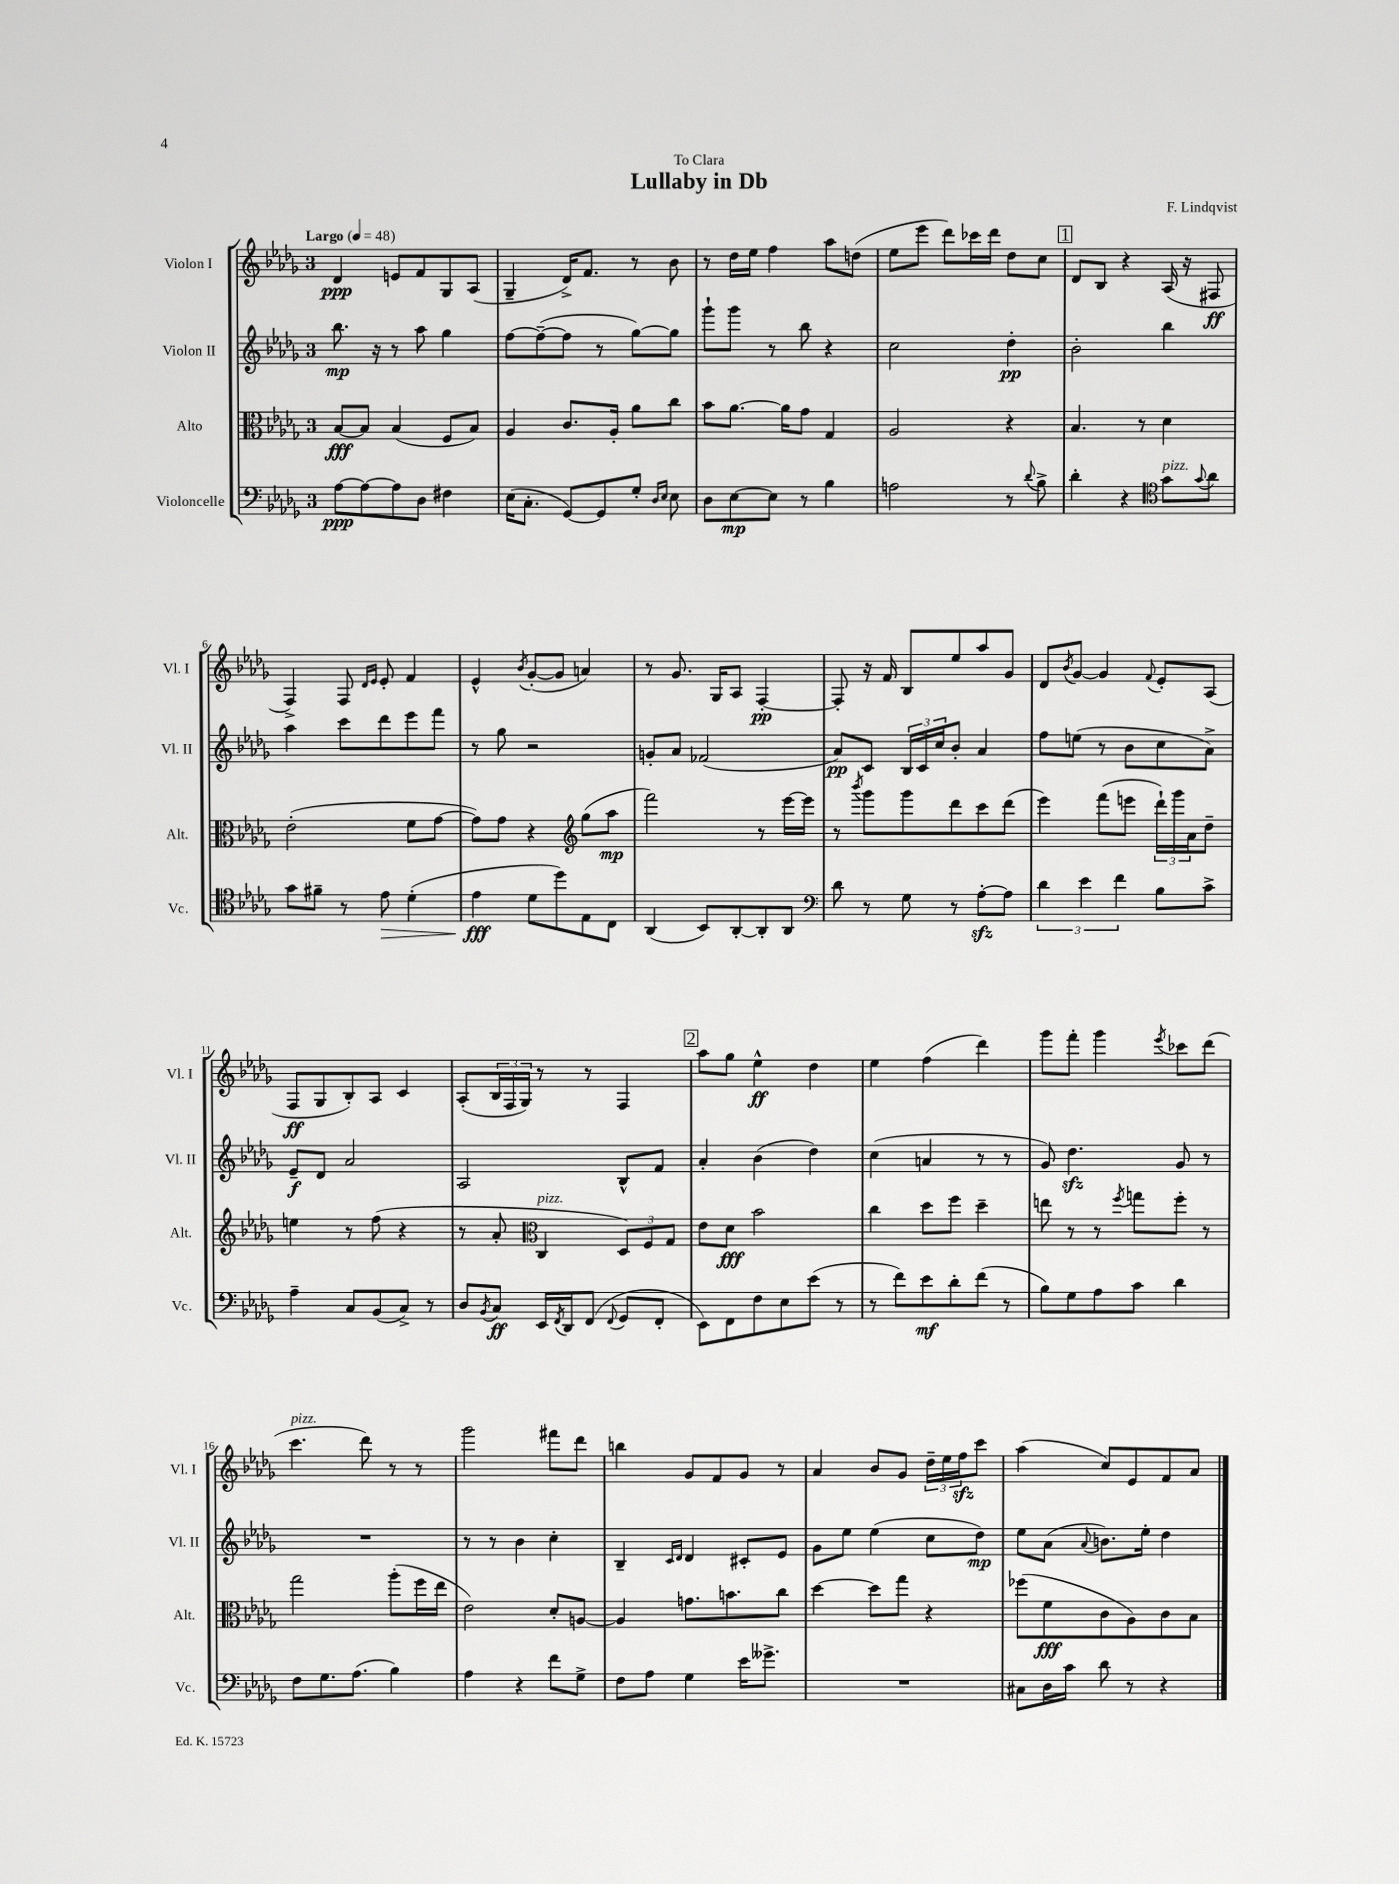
\header { title = "Lullaby in Db" composer = "F. Lindqvist" dedication = "To Clara" }
<<
\new StaffGroup <<
\new Staff = "s0" \with { instrumentName = "Violon I" shortInstrumentName = "Vl. I" } {
    \clef treble \key des \major \once \override Staff.TimeSignature.style = #'single-digit \time 3/4 \tempo "Largo" 4 = 48
    des'4\ppp e'8 f'8 ges8 aes8( |
    ges4-- des'16->) f'8. r8 bes'8 |
    r8 des''16 ees''16 f''4 aes''8 d''8( |
    ees''8 ees'''8 des'''8) ces'''16 des'''16 des''8 c''8 |
    \mark \markup { \box "1" } des'8 bes8 r4 aes16( r16 fis8\ff |
    f4->) f8 \grace { des'16 ees'16 } ees'8-. f'4 |
    ees'4-^ \acciaccatura { bes'8 } ges'8~-.( ges'8 a'4) |
    r8 ges'8. ges16 aes8 f4~-.\pp |
    f8-. r16 f'16 bes8 ees''8 aes''8 ges'8 |
    des'8 \acciaccatura { bes'8 } ges'8~ ges'4 \appoggiatura { f'8 } ees'8-. aes8( |
    f8\ff ges8 bes8-.) aes8 c'4 |
    aes8-.( \tuplet 3/2 { bes16 f16 ges16) } r8 r8 f4 |
    \mark \markup { \box "2" } aes''8 ges''8 ees''4-^\ff des''4 |
    ees''4 f''4( des'''4) |
    ges'''8 f'''8-. ges'''4 \acciaccatura { ees'''8 } ces'''8 des'''8( |
    c'''4.^\markup { \italic "pizz." } des'''8) r8 r8 |
    ges'''2 fis'''8 des'''8 |
    b''4 ges'8 f'8 ges'8 r8 |
    aes'4 bes'8 ges'8 \tuplet 3/2 { des''16-- ees''16 f''16\sfz } c'''8 |
    aes''4( c''8) ees'8 f'8 aes'8 \bar "|." |
}
\new Staff = "s1" \with { instrumentName = "Violon II" shortInstrumentName = "Vl. II" } {
    \clef treble \key des \major \once \override Staff.TimeSignature.style = #'single-digit \time 3/4
    bes''8.\mp r16 r8 aes''8 ges''4 |
    f''8~ f''8~--( f''8 r8 ges''8~) ges''8 |
    ges'''8-! ges'''8 r8 bes''8 r4 |
    c''2 des''4-.\pp |
    \mark \markup { \box "1" } bes'2-. bes''4 |
    aes''4 c'''8 des'''8 ees'''8 f'''8 |
    r8 ges''8 r2 |
    g'8-. aes'8 fes'2( |
    aes'8\pp) c'8 \tuplet 3/2 { bes16 c'16 c''16 } bes'8-. aes'4 |
    f''8 e''8( r8 bes'8 c''8 aes'8->) |
    ees'8--\f des'8 aes'2 |
    aes2 bes8-^ f'8 |
    \mark \markup { \box "2" } aes'4-. bes'4( des''4) |
    c''4( a'4 r8 r8 |
    ges'8) des''4.\sfz ges'8 r8 |
    R2. |
    r8 r8 bes'4 c''4-. |
    bes4-- \grace { c'16 des'16 } des'4 cis'8-. ees'8 |
    ges'8 ees''8 ees''4( c''8 des''8\mp) |
    ees''8 aes'8( \appoggiatura { aes'8 } b'8.) ees''16-. des''4 \bar "|." |
}
\new Staff = "s2" \with { instrumentName = "Alto" shortInstrumentName = "Alt." } {
    \clef alto \key des \major \once \override Staff.TimeSignature.style = #'single-digit \time 3/4
    bes8~\fff bes8 bes4( f8 bes8) |
    aes4 c'8. aes16-. aes'8 c''8 |
    bes'8 aes'8.~ aes'16 ges'8 ges4 |
    aes2 r4 |
    \mark \markup { \box "1" } bes4. r8 des'4 |
    ees'2-.( f'8 ges'8~ |
    ges'8) ges'8 r4 \clef treble ges''8( aes''8\mp |
    f'''2) r8 ees'''16~ ees'''16 |
    r8 \acciaccatura { bes'''8 } ges'''8 ges'''8 des'''8 c'''8 des'''8( |
    ees'''4) f'''8( e'''8 \tuplet 3/2 { des'''16-!) ges'''16 aes'16 } des''8-- |
    e''4 r8 f''8( r4 |
    r8 aes'8-. \clef alto c4^\markup { \italic "pizz." } \tuplet 3/2 { des8) f8 ges8 } |
    \mark \markup { \box "2" } ees'8 des'8\fff bes'2 |
    c''4 des''8 f''8 des''4-- |
    e''8 r8 r8 \acciaccatura { f''8 } g''8 f''8-. r8 |
    ges''2 aes''8-.( f''16 ees''16 |
    ees'2) des'8-. a8~ |
    a4 g'8. b'8. c''8 |
    des''4~ des''8 ges''8 r4 |
    fes''8( f'8\fff c'8 aes8) c'8 bes8 \bar "|." |
}
\new Staff = "s3" \with { instrumentName = "Violoncelle" shortInstrumentName = "Vc." } {
    \clef bass \key des \major \once \override Staff.TimeSignature.style = #'single-digit \time 3/4
    aes8~\ppp aes8~ aes8 des8 fis4 |
    ees16( c8.-. ges,8~) ges,8 ges8-. \grace { des16 ees16 } ees8 |
    des8 ees8~\mp ees8 r8 bes4 |
    a2 r8 \appoggiatura { des'8 } bes8-> |
    \mark \markup { \box "1" } des'4-. r4 \clef tenor ges'8^\markup { \italic "pizz." } \appoggiatura { ges'8 } aes'8 |
    ges'8 fis'8-- r8 ees'8\> des'4-.( |
    ees'4\fff\! des'8 des''8) ees8 c8 |
    aes,4( bes,8) aes,8~-. aes,8-. aes,8 |
    \clef bass des'8 r8 ges8 r8 aes8~-.\sfz aes8 |
    \tuplet 3/2 { des'4 ees'4 f'4 } bes8 c'8-> |
    aes4-- c8 bes,8( c8->) r8 |
    des8 \acciaccatura { bes,8 } c8\ff ees,16 \acciaccatura { f,8 } des,16 f,8( \appoggiatura { f,8 } ges,8 f,8-. |
    \mark \markup { \box "2" } ees,8) f,8 f8 ees8 ees'8( r8 |
    r8 f'8) ees'8\mf des'8-. f'8( r8 |
    bes8) ges8 aes8 c'8 des'4 |
    f8 ges8. aes8.( bes4) |
    aes4 r4 f'8 ges8-> |
    f8 aes8 ges4 ees'16 geses'8.-> |
    R2. |
    cis8 des16 c'16 des'8 r8 r4 \bar "|." |
}
>>
>>
